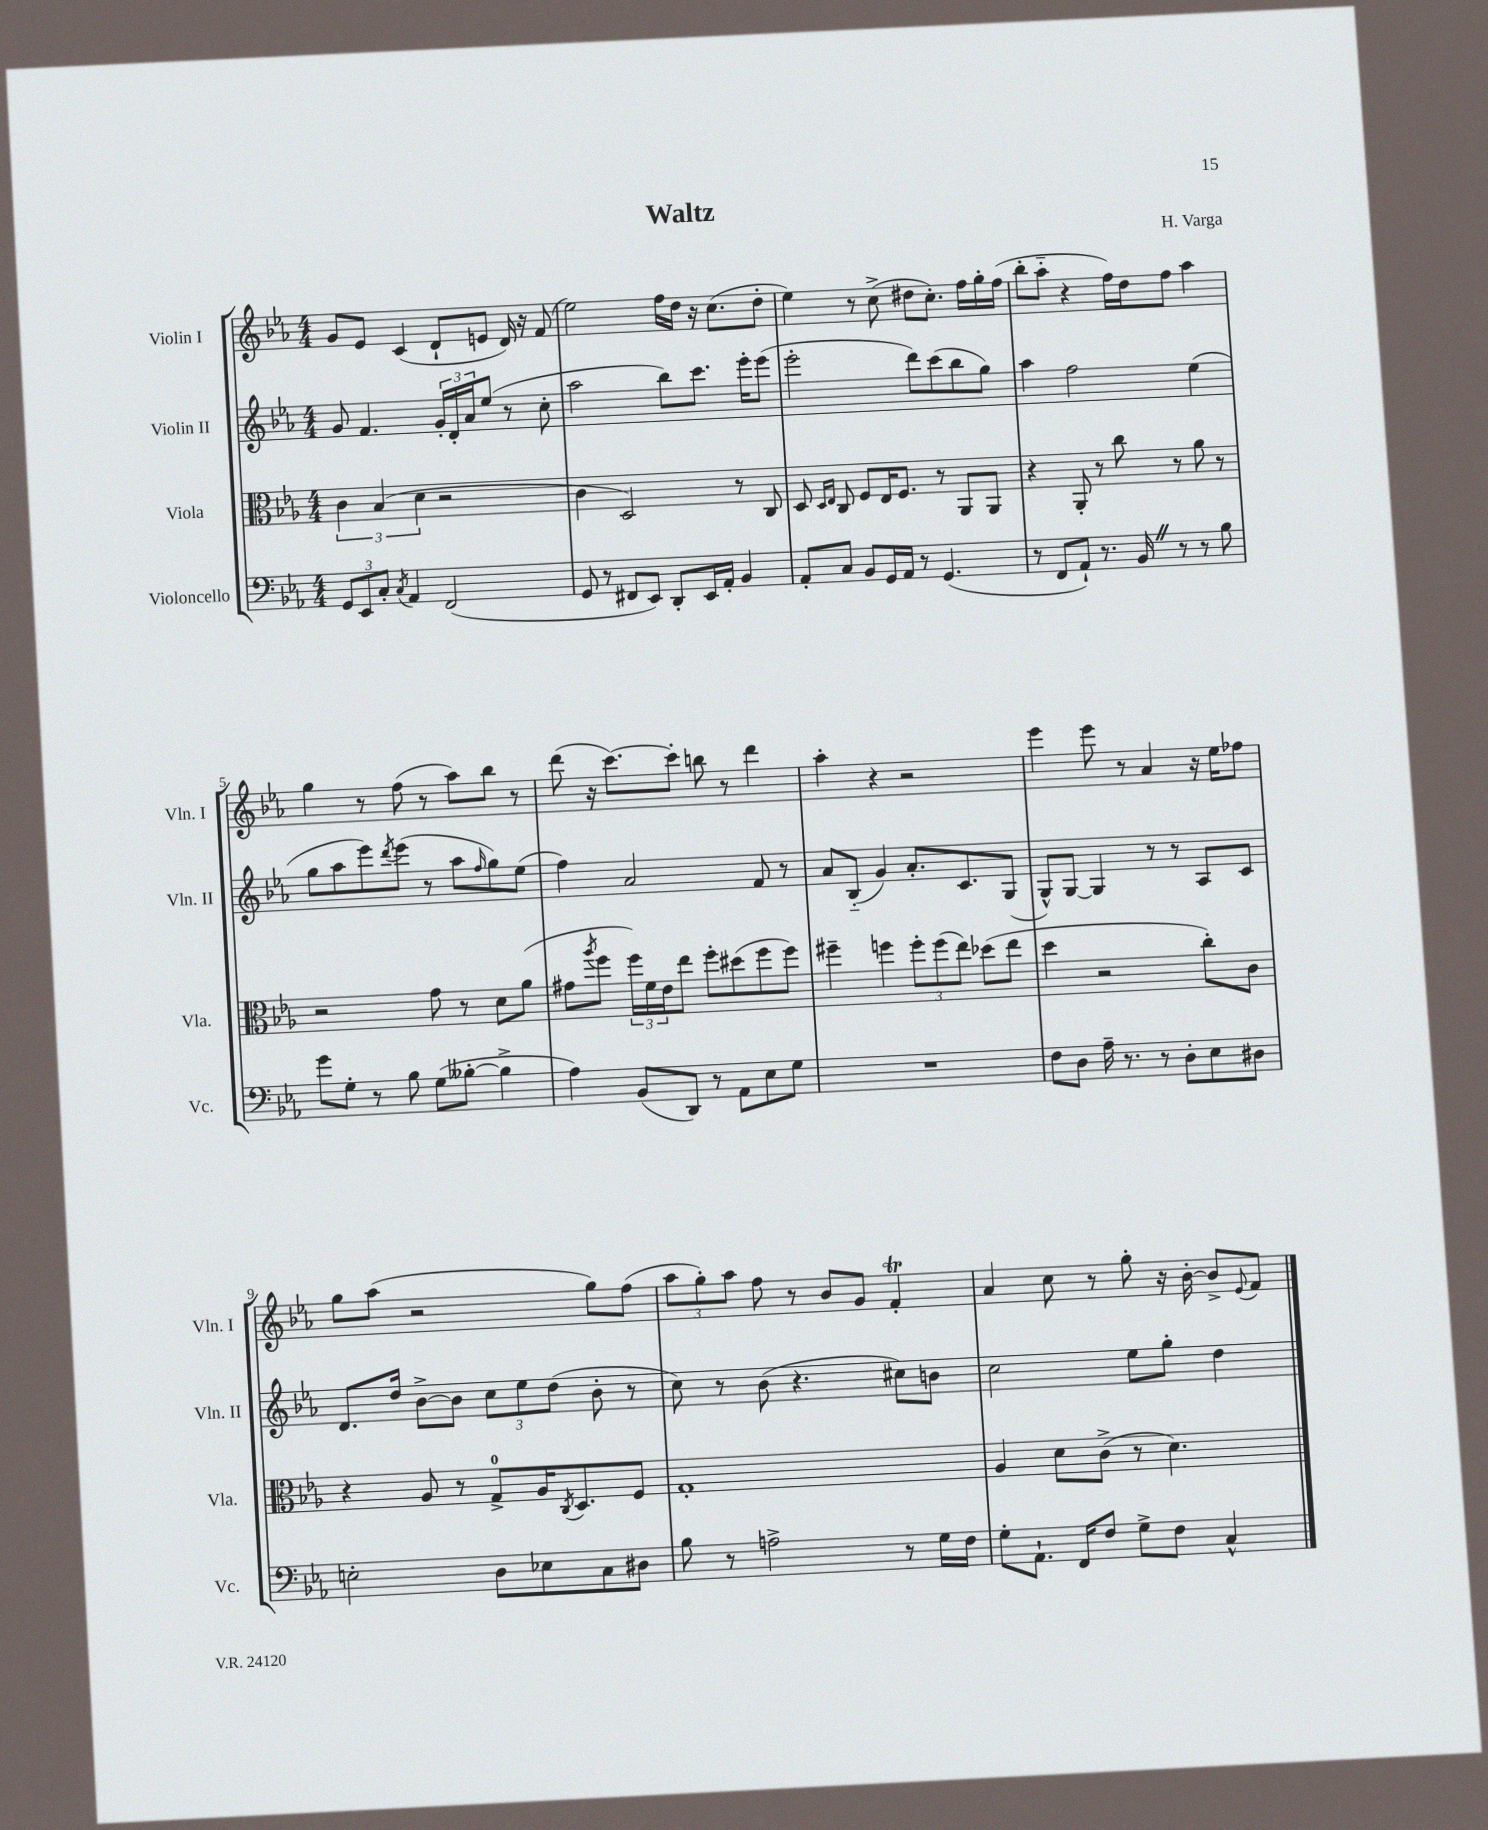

**kern	**kern	**kern	**kern
*part4	*part3	*part2	*part1
*staff4	*staff3	*staff2	*staff1
*I"Violoncello	*I"Viola	*I"Violin II	*I"Violin I
*I'Vc.	*I'Vla.	*I'Vln. II	*I'Vln. I
*clefF4	*clefC3	*clefG2	*clefG2
*k[b-e-a-]	*k[b-e-a-]	*k[b-e-a-]	*k[b-e-a-]
*M4/4	*M4/4	*M4/4	*M4/4
=1	=1	=1	=1
12GG/L	6c\	8g/	8g/L
12EE-/	.	.	.
.	.	4.f/	8e-/J
12C'/J	(6B-/	.	.
8qC/	.	.	.
4AA-/	.	.	(4c/
.	6d\	.	.
(2FF/	2r	24g'/LL	8d`/L
.	.	24d'/	.
.	.	24a-/J	.
.	.	(8ee-/J	8en/J
.	.	8r	16d/)
.	.	.	16r
.	.	8cc'\	(8f/
=2	=2	=2	=2
8GG/	4c\	2aa-\	2ee-\)
8r	.	.	.
8FF#X/L	2D/)	.	.
8EE-/J)	.	.	.
8DD'/L	.	8bb-\L)	16ff\LL
.	.	.	16dd\JJ
16EE-/L	.	8.ccc\J	16r
16AA-'/JJ	.	.	(8.cc\L
4BB-/	8r	.	.
.	.	16eee-'\KL	.
.	8C/	(8eee-\J	8dd'\J
=3	=3	=3	=3
8AA-'/L	8D/	2eee-'\	4ee-\)
.	16qqD/LL	.	.
.	16qqE-/JJ	.	.
8C/J	8C/	.	.
8BB-/L	8F/L	.	8r
16GG/L	16E-/K	.	(8cc^\
16AA-/JJ	8.F/J	.	.
8r	.	8ddd\L)	8dd#X\L
(4.GG/	8r	(8ccc\	8.cc'\J)
.	8AA-/L	8bb-\	.
.	.	.	16ff\LL
.	8AA-/J	8gg\J)	16gg'\
.	.	.	(16ff\JJ
=4	=4	=4	=4
8r	4r	4aa-\	8bb-'\L
8FF/L	.	.	8aa-\J
8AA-`/J)	8AA-'/	2ff\	4r
8.r	8r	.	.
.	8cc\	.	16ff\LL)
16BB-Z/	.	.	16dd\J
8r	8r	.	8ff\J
8r	8a-\	(4ee-\	4aa-\
8B-\	8r	.	.
!!LO:LB:g=z
=5	=5	=5	=5
8g\L	2r	8gg\L	4gg\
8G'\J	.	8aa-\	.
8r	.	8eee-\)	8r
.	.	8qddd/	.
8B-\	.	(8eee-\J	(8ff\
(8G\L	8g\	8r	8r
[8B--X'\J	8r	8aa-\L	8aa-\L)
.	.	16qqff/	.
4B--^\]	8d\L	8gg\)	8bb-\J
.	(8a-\J	(8ee-\J	8r
=6	=6	=6	=6
4A-\)	8g#X\L	4ff\)	(8ddd\
.	8qaa-/	.	.
.	8ff\J	.	16r
.	.	.	[8.ccc\L)
(8BB-/L	24ff\LL)	2a-/	.
.	24f\	.	.
.	24e-\J	.	.
8DD/J)	8ee-\J	.	8ccc'\J]
8r	8ff'\L	.	8bbn\
8AA-\L	(8dd#X\	.	8r
8E-\	8ff\	8f/	4ddd\
8G\J	8ff\J)	8r	.
=7	=7	=7	=7
1r	4ff#X~\	8a-/L	4aa-'\
.	.	(8B-/J	.
.	4ffn\	4g/)	4r
.	12ff'\L	8.a-'/L	2r
.	(12ff\	.	.
.	12ee-\J)	.	.
.	.	8.c/	.
.	(8dd-X\L	.	.
.	8ee-\J	(8G/J	.
=8	=8	=8	=8
8F\L	4dd\	8G^^/L)	4eee-\
8D\J	.	[8G/J	.
16A-~\	2r	4G/]	8eee-\
8.r	.	.	.
.	.	.	8r
8r	.	8r	4a-/
8D'\L	.	8r	.
8E-\	8cc'\L)	8A-/L	16r
.	.	.	16ee-\KL
8D#X\J	8c\J	8c/J	8ff-X\J
!!LO:LB:g=z
=9	=9	=9	=9
2En'\	4r	8.d/L	8gg\L
.	.	.	(8aa-\J
.	.	16dd/Jk	.
.	8A-/	[8b-^\L	2r
.	8r	8b-\J]	.
8D\L	8G^/L	12cc\L	.
.	.	12ee-\	.
8E-X\	16A-/K	.	.
.	.	(12dd\J	.
.	8qC/	.	.
.	8.D/	.	.
8C\	.	8b-'\	8gg\L)
8D#X\J	8F/J	8r	(8ff\J
=10	=10	=10	=10
8B-\	1G'	8cc\)	12aa-\L
.	.	.	12gg'\)
8r	.	8r	.
.	.	.	12aa-\J
2An^\	.	(8b-\	8ff\
.	.	4.r	8r
.	.	.	8b-/L
.	.	.	8g/J
8r	.	8cc#X\L)	4fT'/
16G\LL	.	8bn\J	.
16F\JJ	.	.	.
=11	=11	=11	=11
8G'\L	4A-/	2cc\	4a-/
8.AA-`\J	.	.	.
.	8d\L	.	8cc\
16FF/KL	.	.	.
8F/J	(8c^\J	.	8r
8G^\L	8r	8ee-\L	8gg'\
8F\J	4.d\)	8gg'\J	16r
.	.	.	[16b-'\
4C^^/	.	4dd\	8b-^/L]
.	.	.	8qqe-/
.	.	.	8f/J
==	==	==	==
*-	*-	*-	*-
